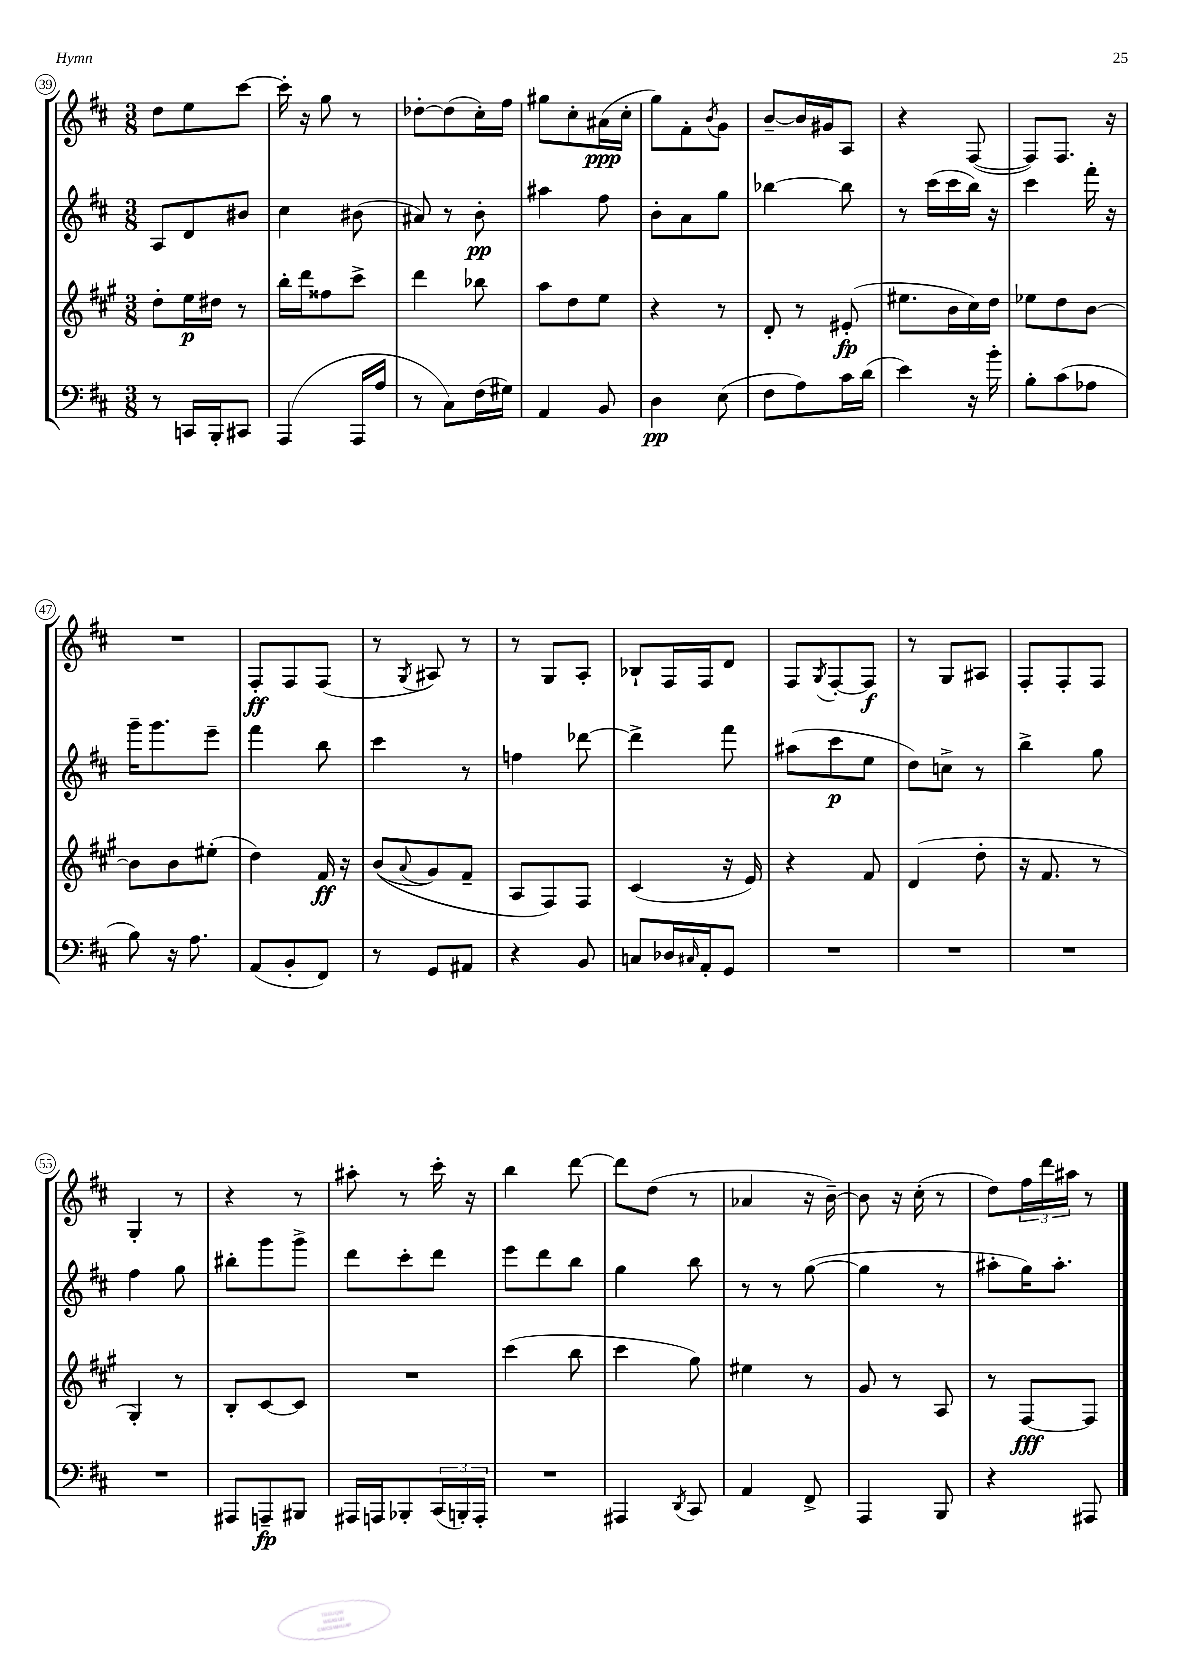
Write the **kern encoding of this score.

**kern	**dynam	**kern	**dynam	**kern	**dynam	**kern	**dynam
*part4	*part4	*part3	*part3	*part2	*part2	*part1	*part1
*staff4	*staff4	*staff3	*staff3	*staff2	*staff2	*staff1	*staff1
*clefF4	*	*clefG2	*	*clefG2	*	*clefG2	*
*k[f#c#]	*	*k[f#c#g#]	*	*k[f#c#]	*	*k[f#c#]	*
*M3/8	*	*M3/8	*	*M3/8	*	*M3/8	*
=39	=39	=39	=39	=39	=39	=39	=39
8r	.	8dd'\L	.	8A/L	.	8dd\L	.
16CCn/LL	.	16ee\L	p	8d/	.	8ee\	.
16BBB'/J	.	16dd#X\JJ	.	.	.	.	.
8CC#X/J	.	8r	.	8b#X/J	.	[8ccc#\J	.
=40	=40	=40	=40	=40	=40	=40	=40
(4AAA/	.	16bb'\LL	.	4cc#\	.	16ccc#'\]	.
.	.	16ddd\J	.	.	.	16r	.
.	.	8ff##X\	.	.	.	8gg\	.
16AAA/LL	.	8ccc#^\J	.	(8b#X\	.	8r	.
16A/JJ	.	.	.	.	.	.	.
=41	=41	=41	=41	=41	=41	=41	=41
8r	.	4ddd\	.	8a#X/)	.	[8dd-X'\L	.
8C#\L)	.	.	.	8r	.	(8dd-\]	.
(16F#\L	.	8bb-X\	.	8b'\	pp	16cc#'\L)	.
16G#X\JJ)	.	.	.	.	.	16ff#\JJ	.
=42	=42	=42	=42	=42	=42	=42	=42
4AA/	.	8aa\L	.	4aa#X\	.	8gg#X\L	.
.	.	8dd\	.	.	.	8cc#'\	.
8BB/	.	8ee\J	.	8ff#\	.	(16a#X\L	ppp
.	.	.	.	.	.	16cc#'\JJ	.
=43	=43	=43	=43	=43	=43	=43	=43
4D\	pp	4r	.	8b'\L	.	8gg\L)	.
.	.	.	.	8a\	.	8f#'\	.
.	.	.	.	.	.	8qb/	.
(8E\	.	8r	.	8gg\J	.	8g\J	.
=44	=44	=44	=44	=44	=44	=44	=44
8F#\L	.	8d'/	.	[4bb-X\	.	[8b~/L	.
8A\)	.	8r	.	.	.	16b/L]	.
.	.	.	.	.	.	16g#X/J	.
16c#\L	.	(8e#X'/	fp	8bb-\]	.	8A/J	.
(16d\JJ	.	.	.	.	.	.	.
=45	=45	=45	=45	=45	=45	=45	=45
4e\)	.	8.ee#X\L	.	8r	.	4r	.
.	.	.	.	(16ccc#\LL	.	.	.
.	.	16b\L	.	16ccc#\	.	.	.
16r	.	16cc#\)	.	16bb\JJ)	.	([8F#/	.
16b'\	.	16dd\JJ	.	16r	.	.	.
=46	=46	=46	=46	=46	=46	=46	=46
8B'\L	.	8ee-X\L	.	4ccc#\	.	8F#/L])	.
(8c#\	.	8dd\	.	.	.	8.F#/J	.
8A-X\J	.	[8b\J	.	16fff#'\	.	.	.
.	.	.	.	16r	.	16r	.
!!LO:LB:g=z
=47	=47	=47	=47	=47	=47	=47	=47
8B\)	.	8b\L]	.	16ggg~\KL	.	4.r	.
.	.	.	.	8.ggg\	.	.	.
16r	.	8b\	.	.	.	.	.
8.A\	.	.	.	.	.	.	.
.	.	(8ee#X'\J	.	8eee~\J	.	.	.
=48	=48	=48	=48	=48	=48	=48	=48
(8AA/L	.	4dd\)	.	4fff#\	.	8F#'/L	ff
8BB'/	.	.	.	.	.	8F#/	.
8FF#/J)	.	16f#/	ff	8bb\	.	(8F#/J	.
.	.	16r	.	.	.	.	.
=49	=49	=49	=49	=49	=49	=49	=49
8r	.	((8b/L	.	4ccc#\	.	8r	.
.	.	8qqa/	.	.	.	8qG/	.
8GG/L	.	8g#/)	.	.	.	8A#X/)	.
8AA#X/J	.	8f#~/J	.	8r	.	8r	.
=50	=50	=50	=50	=50	=50	=50	=50
4r	.	8A/L	.	4ffn\	.	8r	.
.	.	8F#/)	.	.	.	8G/L	.
8BB/	.	8F#/J	.	[8ddd-X\	.	8A'/J	.
=51	=51	=51	=51	=51	=51	=51	=51
8Cn/L	.	(4c#/	.	4ddd-^\]	.	8B-X`/L	.
16D-X/L	.	.	.	.	.	16F#/L	.
16qqC#X/	.	.	.	.	.	.	.
16AA'/J	.	.	.	.	.	16F#/J	.
8GG/J	.	16r	.	8fff#\	.	8d/J	.
.	.	16e/)	.	.	.	.	.
=52	=52	=52	=52	=52	=52	=52	=52
4.r	.	4r	.	(8aa#X\L	.	8F#/L	.
.	.	.	.	.	.	8qG/	.
.	.	.	.	8ccc#\	p	[8F#'/	.
.	.	8f#/	.	8ee\J	.	8F#/J]	f
=53	=53	=53	=53	=53	=53	=53	=53
4.r	.	(4d/	.	8dd\L)	.	8r	.
.	.	.	.	8ccn^\J	.	8G/L	.
.	.	8dd'\	.	8r	.	8A#X/J	.
=54	=54	=54	=54	=54	=54	=54	=54
4.r	.	16r	.	4bb^\	.	8F#'/L	.
.	.	8.f#/	.	.	.	.	.
.	.	.	.	.	.	8F#'/	.
.	.	8r	.	8gg\	.	8F#/J	.
!!LO:LB:g=z
=55	=55	=55	=55	=55	=55	=55	=55
4.r	.	4G#'/)	.	4ff#\	.	4G'/	.
.	.	8r	.	8gg\	.	8r	.
=56	=56	=56	=56	=56	=56	=56	=56
8AAA#X/L	.	8B'/L	.	8bb#X'\L	.	4r	.
8AAAn~/	fp	[8c#/	.	8ggg\	.	.	.
8BBB#X/J	.	8c#/J]	.	8ggg^\J	.	8r	.
=57	=57	=57	=57	=57	=57	=57	=57
16AAA#X/LL	.	4.r	.	8ddd\L	.	8aa#X'\	.
16AAAn/J	.	.	.	.	.	.	.
8BBB-X'/	.	.	.	8ccc#'\	.	8r	.
(24CC#/L	.	.	.	8ddd\J	.	16ccc#'\	.
24BBBn'/)	.	.	.	.	.	.	.
.	.	.	.	.	.	16r	.
24AAA'/JJ	.	.	.	.	.	.	.
=58	=58	=58	=58	=58	=58	=58	=58
4.r	.	(4ccc#\	.	8eee\L	.	4bb\	.
.	.	.	.	8ddd\	.	.	.
.	.	8bb\	.	8bb\J	.	[8ddd\	.
=59	=59	=59	=59	=59	=59	=59	=59
4AAA#X/	.	4ccc#\	.	4gg\	.	8ddd\L]	.
.	.	.	.	.	.	(8dd\J	.
8qDD/	.	.	.	.	.	.	.
8CC#/	.	8gg#\)	.	8bb\	.	8r	.
=60	=60	=60	=60	=60	=60	=60	=60
4AA/	.	4ee#X\	.	8r	.	4a-X/	.
.	.	.	.	8r	.	.	.
8FF#^/	.	8r	.	([8gg\	.	16r	.
.	.	.	.	.	.	[16b~\)	.
=61	=61	=61	=61	=61	=61	=61	=61
4AAA/	.	8g#/	.	4gg\]	.	8b\]	.
.	.	8r	.	.	.	16r	.
.	.	.	.	.	.	(16cc#'\	.
8BBB/	.	8A/	.	8r	.	8r	.
=62	=62	=62	=62	=62	=62	=62	=62
4r	.	8r	.	8aa#X'\L	.	8dd\L)	.
.	.	[8F#/L	fff	16gg\K)	.	24ff#\L	.
.	.	.	.	.	.	24ddd\	.
.	.	.	.	8.aa#'\J	.	.	.
.	.	.	.	.	.	24aa#X\JJ	.
8AAA#X/	.	8F#/J]	.	.	.	8r	.
==	==	==	==	==	==	==	==
*-	*-	*-	*-	*-	*-	*-	*-
